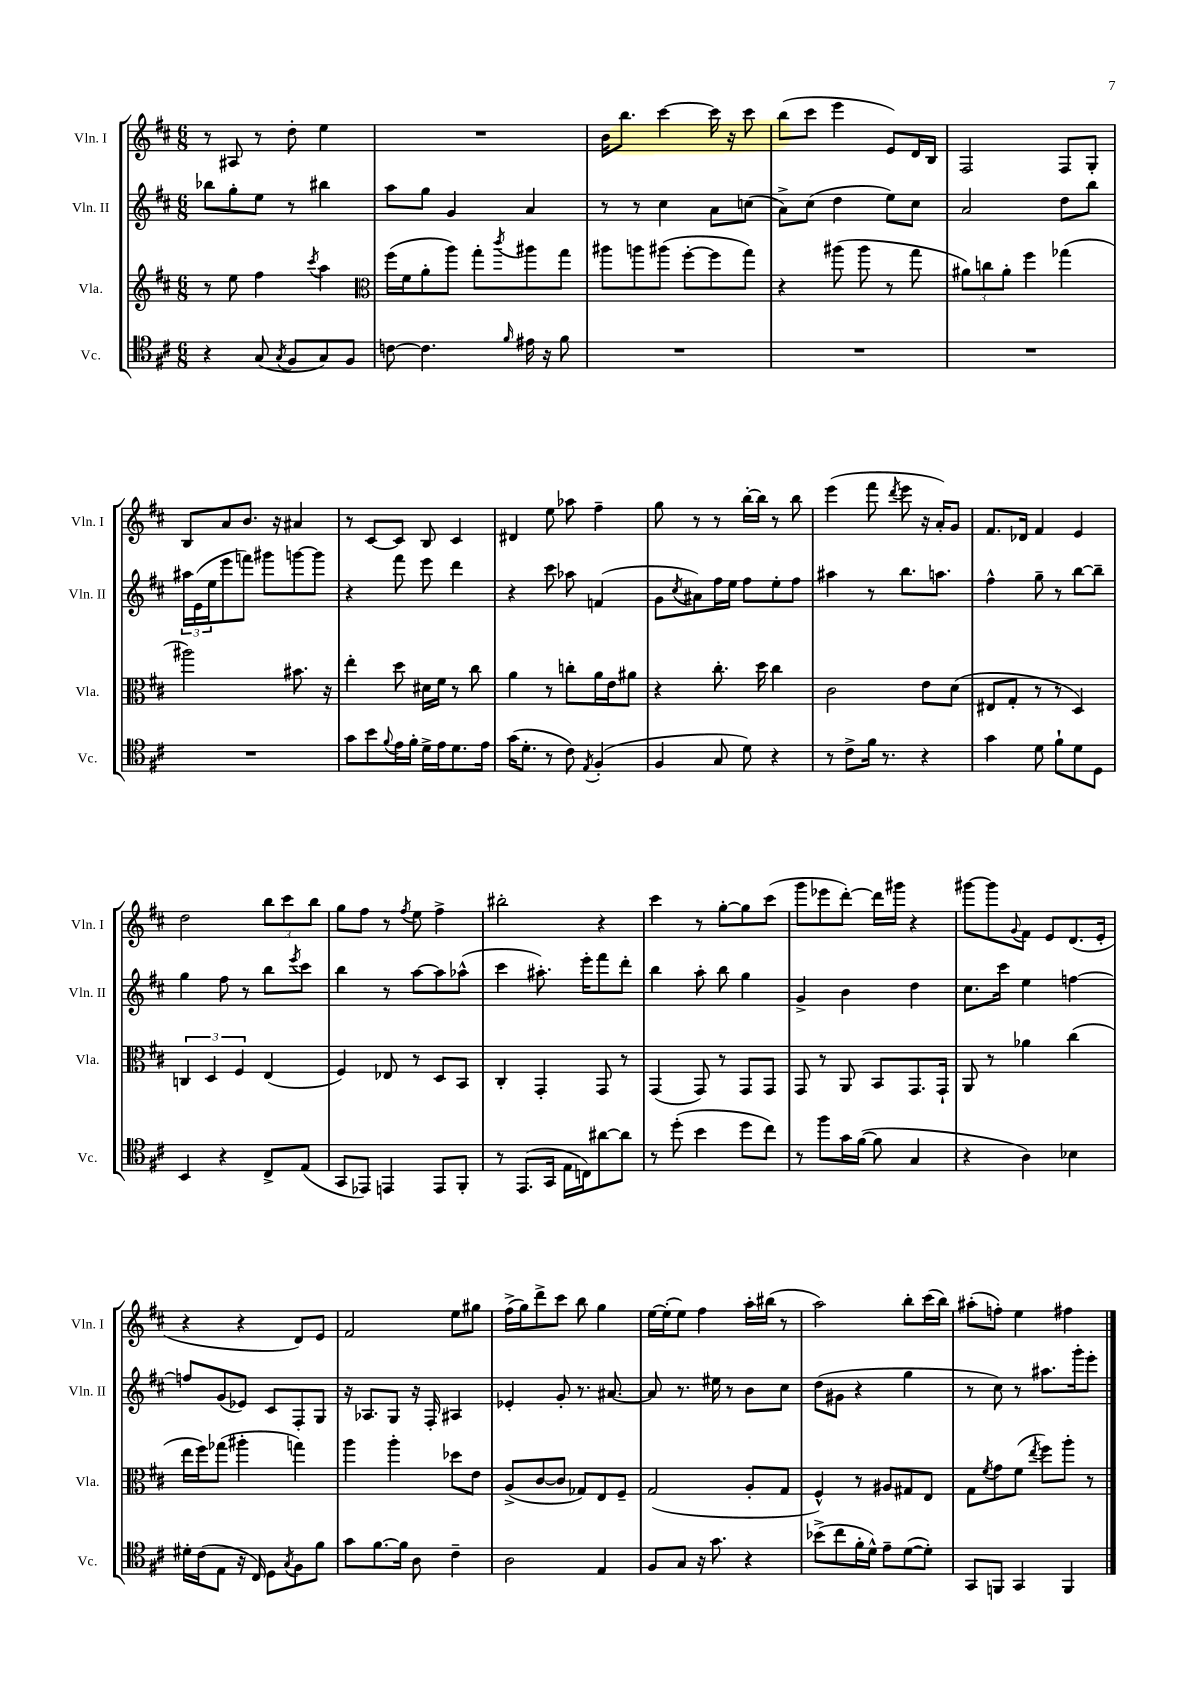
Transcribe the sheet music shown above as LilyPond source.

<<
\new StaffGroup <<
\new Staff = "s0" \with { instrumentName = "Vln. I" shortInstrumentName = "Vln. I" } {
    \clef treble \key d \major \numericTimeSignature \time 6/8
    r8 ais8 r8 d''8-. e''4 |
    R2. |
    b'16 b''8. cis'''4~ cis'''16 r16 cis'''8 |
    b''8( cis'''8 e'''4 e'8) d'16 b16 |
    fis2 fis8 g8-. |
    b8 a'8 b'8. r16 ais'4 |
    r8 cis'8~ cis'8 b8 cis'4 |
    dis'4 e''8 aes''8 fis''4-- |
    g''8 r8 r8 b''16~-. b''16 r8 b''8 |
    e'''4( fis'''8 \acciaccatura { d'''8 } e'''8 r16 a'16-.) g'8 |
    fis'8. des'16 fis'4 e'4 |
    d''2 \tuplet 3/2 { b''8 cis'''8 b''8 } |
    g''8 fis''8 r8 \acciaccatura { fis''8 } e''8 fis''4-> |
    bis''2-. r4 |
    cis'''4 r8 g''8~-. g''8 cis'''8( |
    g'''8 ees'''8 d'''8~-.) d'''16 gis'''16 r4 |
    gis'''8~ gis'''8 \appoggiatura { g'8 } fis'8 e'8 d'8.( e'16-. |
    r4 r4 d'8) e'8 |
    fis'2 e''8 gis''8 |
    fis''16->( g''16) d'''8-> cis'''8 b''8 g''4 |
    e''16~ e''16-.( e''8) fis''4 a''16-. bis''16( r8 |
    a''2) b''8-. cis'''16( b''16) |
    ais''8-.( f''8-.) e''4 fis''4 \bar "|." |
}
\new Staff = "s1" \with { instrumentName = "Vln. II" shortInstrumentName = "Vln. II" } {
    \clef treble \key d \major \numericTimeSignature \time 6/8
    bes''8 g''8-. e''8 r8 bis''4 |
    a''8 g''8 g'4 a'4 |
    r8 r8 cis''4 a'8 c''8( |
    a'8->) cis''8( d''4 e''8) cis''8 |
    a'2 d''8 b''8 |
    \tuplet 3/2 { ais''16 e'16( e''16 } e'''8 f'''8) gis'''8 g'''8~ g'''8 |
    r4 fis'''8 e'''8 d'''4 |
    r4 cis'''8 aes''8 f'4( |
    g'8 \acciaccatura { cis''8 } ais'8) fis''16 e''16 fis''8 e''8-. fis''8 |
    ais''4 r8 b''8. a''8. |
    fis''4-^ g''8-- r8 b''8~ b''8-- |
    g''4 fis''8 r8 b''8 \acciaccatura { e'''8 } cis'''8 |
    b''4 r8 a''8~ a''8 aes''8-^( |
    cis'''4 ais''8.-.) e'''16-. fis'''8 d'''8-. |
    b''4 a''8-. b''8 g''4 |
    g'4-> b'4 d''4 |
    cis''8. cis'''16 e''4 f''4~ |
    f''8 g'8( ees'8) cis'8 fis8-. g8 |
    r16 aes8. g8 r16 fis16-. ais4 |
    ees'4-. g'8-. r8. ais'8.~ |
    ais'8 r8. eis''16 r8 b'8 cis''8 |
    d''8( gis'8 r4 g''4 |
    r8 cis''8) r8 ais''8. g'''16-. e'''8-. \bar "|." |
}
\new Staff = "s2" \with { instrumentName = "Vla." shortInstrumentName = "Vla." } {
    \clef treble \key d \major \numericTimeSignature \time 6/8
    r8 e''8 fis''4 \acciaccatura { cis'''8 } a''4 |
    \clef alto fis''16( fis'16 a'8-. a''8) g''8-. \acciaccatura { cis'''8 } ais''8 g''8 |
    ais''8 a''8 ais''8( fis''8~-. fis''8 g''8) |
    r4 ais''8( ais''8 r8 g''8 |
    \tuplet 3/2 { ais'8) c''8 ais'8-. } fis''4 ges''4( |
    ais''2) bis'8. r16 |
    e''4-. d''8 dis'16 fis'16 r8 cis''8 |
    a'4 r8 c''8-. a'16 e'16 ais'8 |
    r4 cis''8.-. d''16 cis''4 |
    cis'2 e'8 d'8( |
    eis8 g8-. r8 r8 d4) |
    \tuplet 3/2 { c4 d4 fis4 } e4( |
    fis4) ees8 r8 d8 b,8 |
    cis4-. g,4-. g,8 r8 |
    g,4( g,8) r8 g,8 g,8 |
    g,8 r8 a,8 b,8 g,8. g,16-! |
    a,8 r8 aes'4 cis''4( |
    e''16 fis''16) ges''8( ais''4-. g''4) |
    a''4 a''4-. des''8 e'8 |
    a8->( cis'8~ cis'8 ges8) e8 fis8-- |
    g2( a8-. g8 |
    fis4-^) r8 ais8 gis8 e8 |
    g8 \acciaccatura { fis'8 } g'8 fis'8( \acciaccatura { e''8 } fis''8) a''8-. r8 \bar "|." |
}
\new Staff = "s3" \with { instrumentName = "Vc." shortInstrumentName = "Vc." } {
    \clef tenor \key d \major \numericTimeSignature \time 6/8
    r4 g8( \acciaccatura { g8 } fis8 g8) fis8 |
    c'8~ c'4. \grace { fis'16 } eis'16 r16 fis'8 |
    R2. |
    R2. |
    R2. |
    R2. |
    g'8 b'8 \appoggiatura { fis'8 } e'16 fis'16-. d'16-> e'16 d'8. e'16 |
    g'16( d'8.-. r8 cis'8) \acciaccatura { e8 } fis4-.( |
    fis4 g8 d'8) r4 |
    r8 cis'8-> fis'16 r8. r4 |
    g'4 d'8 fis'8-! d'8 d8 |
    b,4 r4 cis8-> e8( |
    g,8 ees,8) e,4 e,8 fis,8-. |
    r8 e,8.( g,16 e16 c16) ais'8~ ais'8 |
    r8 d''8-.( b'4 d''8 cis''8) |
    r8 fis''8 g'16 fis'16~( fis'8 g4 |
    r4 a4) bes4 |
    dis'16-. cis'16( e8 r16 cis16) d8 \acciaccatura { g8 } fis8 fis'8 |
    g'8 fis'8.~ fis'16 a8 cis'4-- |
    a2 e4 |
    fis8 g8 r16 g'8. r4 |
    bes'8->( cis''8 fis'16-. d'16-^) e'8-- d'8~( d'8-.) |
    g,8 f,8 g,4 f,4 \bar "|." |
}
>>
>>
\layout { \context { \Score \remove "Bar_number_engraver" } }
